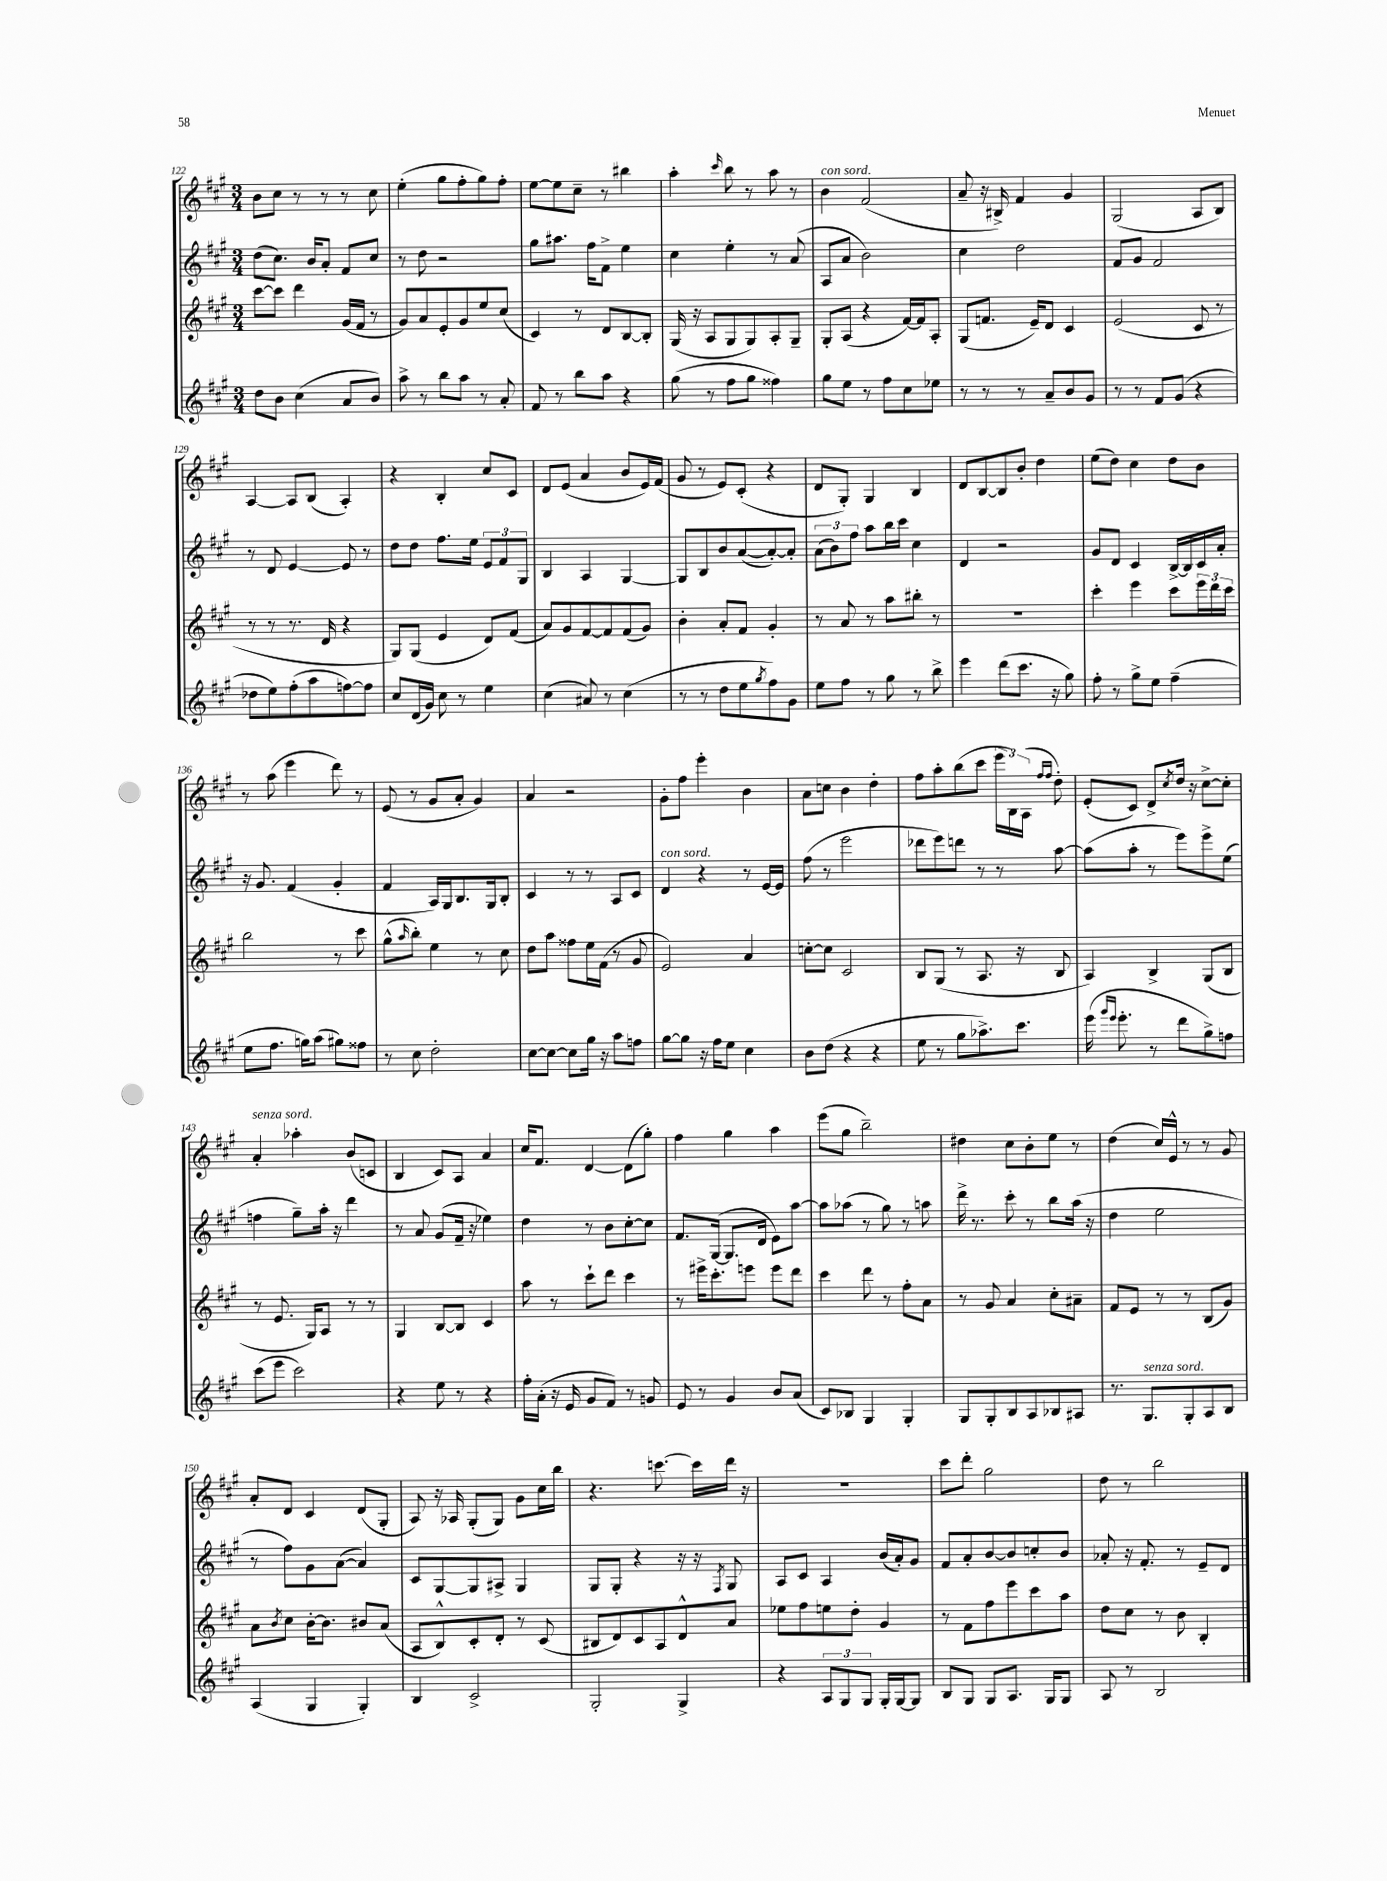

**kern	**kern	**kern	**kern
*staff4	*staff3	*staff2	*staff1
*clefG2	*clefG2	*clefG2	*clefG2
*k[f#c#g#]	*k[f#c#g#]	*k[f#c#g#]	*k[f#c#g#]
*M3/4	*M3/4	*M3/4	*M3/4
8dd\L	[8ccc#\L	(8dd\L	8b\L
8b\J	8ccc#\]J	8.cc#\J)	8cc#\J
(4cc#\	4ddd\	.	8r
.	.	16b/LK	.
.	.	8a'/J	8r
8a/L	(16g#/LL	8f#/L	8r
.	16f#/JJ	.	.
8b/J)	8r	8cc#/J	8cc#\
=	=	=	=
8aa^\	8g#/L)	8r	(4ee'\
8r	8a/	8dd\	.
8bb\L	8e'/	2r	8gg#\L
8aa\J	8g#/	.	8ff#'\
8r	8ee/	.	8gg#\)
8a'/	(8cc#/J	.	8ff#'\J
=	=	=	=
8f#/	4c#/)	8gg#\L	[8ee\L
8r	.	8.aa#\J	8ee\]
8bb\L	8r	.	8cc#~\J
.	.	16ff#\LK	.
8aa\J	8d/L	8f#^\J	8r
4r	[8B/	4ee\	4bb#\
.	8B'/]J	.	.
=	=	=	=
(8gg#\	(16G#/	4cc#\	4aa'\
.	16r	.	.
8r	8A/L	.	.
.	.	.	16qqccc#/
8ff#\L	8G#/	4ee'\	8bb\
8gg#\J	8G#/)	.	8r
4ff##\)	8A'/	8r	8aa\
.	8G#~/J	(8a/	8r
=	=	=	=
8gg#\L	8G#'/L	8A/L	4b\
8ee\J	(8A/J	8a/J	.
8r	4r	2b\)	(2f#/
8ff#\L	.	.	.
8cc#\	[16f#/LL)	.	.
.	16f#/]J	.	.
8ee-\J	8A'/J	.	.
=	=	=	=
8r	(8G#/L	4cc#\	8a~/
8r	8.f/J	.	16r
.	.	.	16B#^/)
8r	.	2dd\	4f#/
.	16e~/LK)	.	.
8a~/L	8d/J	.	.
8b/	4c#/	.	4g#/
8g#/J	.	.	.
=	=	=	=
8r	(2e/	8f#/L	(2G#/
8r	.	8g#/J	.
8f#/L	.	2f#/	.
(8g#/J	.	.	.
4r	8c#/	.	8A/L
.	8r	.	8B/J)
=	=	=	=
8dd-\L	8r	8r	[4A/
8ee\)	8r	8d/	.
(8ff#'\	8.r	[4e/	8A/]L
8aa\	.	.	(8B/J
.	16d/	.	.
[8ff\)	4r	8e/]	4A'/)
8ff\]J	.	8r	.
=	=	=	=
8cc#/L	8G#/L)	8dd\L	4r
(16d/L	(8G#/J	8dd\J	.
16g#/JJ)	.	.	.
8cc#\	4e/	8.ff#\L	4B'/
8r	.	.	.
.	.	16ee\Jk	.
4ee\	8d/L)	12e/L	8cc#/L
.	.	12f#/	.
.	(8f#/J	.	8c#/J
.	.	12G#/J	.
=	=	=	=
(4cc#\	8a/L)	4B/	8d/L
.	8g#/	.	(8e/J
8a#/)	[8f#/	4A/	4a/
8r	8f#/]	.	.
(4cc#\	(8f#/	[4G#/	8b/L
.	8g#/J)	.	16e/L)
.	.	.	(16f#/JJ
=	=	=	=
8r	4b'\	8G#/]L	8g#/
8r	.	8B/	8r
8dd\L	8a'/L	8b/	8e/L)
8ee\	8f#/J	([8a/	(8c#'/J
8qgg#/	.	.	.
8ff#\)	4g#'/	8a'/_)	4r
8g#\J	.	8a'/]J	.
=	=	=	=
8ee\L	8r	(12a\L	8d/L
.	.	12b\)	.
8ff#\J	8a/	.	8G#'/J)
.	.	12ff#\J	.
8r	8r	8aa\L	4G#/
8gg#\	8aa\L	16bb\L	.
.	.	16ccc#\JJ	.
8r	8bb#'\J	4cc#\	4B/
8bb^\	8r	.	.
=	=	=	=
4eee\	2.r	4d/	8d/L
.	.	.	[8B/
(8ddd\L	.	2r	8B/]
8.ccc#\J	.	.	8b'/J
.	.	.	4dd\
16r	.	.	.
8gg#\)	.	.	.
=	=	=	=
8ff#'\	4ccc#'\	8g#/L	(8ee\L
8r	.	8d/J	8dd\J)
8gg#^\L	4eee\	4c#/	4cc#\
8ee\J	.	.	.
(4ff#~\	8ccc#\L	[16B^/LL	8dd\L
.	.	16B/]	.
.	24eee\L	16c#/	8b\J
.	24ddd\	.	.
.	.	16a'/JJ	.
.	24ccc#\JJ	.	.
=	=	=	=
8ee\L	2bb\	16r	8r
.	.	8.g#/	.
8.ff#\J	.	.	(8aa\
.	.	(4f#/	4eee\
16gg\LK)	.	.	.
(8aa\J	.	.	.
8gg#\L)	8r	4g#'/	8ddd\)
8ff##\J	8ccc#\	.	8r
=	=	=	=
8r	(8gg#^^\L	4f#/	(8e/
.	16qqaa/	.	.
8cc#\	8bb'\J)	.	8r
2dd'\	4ee\	16A/LL)	8g#/L
.	.	16G#/J	.
.	.	8.B/	8a'/J
.	8r	.	4g#/)
.	.	16G#/k	.
.	8cc#\	8B'/J	.
=	=	=	=
[8cc#\L	8dd\L	4c#/	4a/
8cc#\_J	8aa\J	.	.
8cc#\]L	8ff##\L	8r	2r
16gg#\Jk	16ee\L	8r	.
16r	(16f#\JJ	.	.
8aa\L	8r	8A/L	.
8ff\J	8g#/	8c#/J	.
=	=	=	=
[8gg#\L	2e/)	4d/	8g#'\L
8gg#\]J	.	.	8ff#\J
16r	.	4r	4eee'\
16ff#\LK	.	.	.
8ee\J	.	.	.
4cc#\	4a/	8r	4b\
.	.	[16e/LL	.
.	.	16e/]JJ	.
=	=	=	=
8b\L	[8cc'\L	(8ff#\	8a\L
(8dd\J	8cc\]J	8r	8cc\J
4r	2c#/	2eee\	4b\
4r	.	.	4dd'\
=	=	=	=
8ee\	8B/L	8ddd-\L	8ff#\L
8r	(8G#/J	8eee\)	8aa'\
8gg#\L	8r	8ddd\J	(8bb\
8.aa-^\)	8.A/	8r	8ccc#\J
.	.	8r	24eee\LL
.	.	.	24B\)
8.ccc#\J	16r	.	.
.	.	.	(24A\JJ
.	.	.	16qqff#/LL
.	.	.	16qqff#/JJ
.	8B/	[8aa\	8dd'\)
=	=	=	=
(16eee\	4A/)	(8aa\]L	(8e'/L
16qqggg#/LL	.	.	.
16qqeee/JJ	.	.	.
8.eee'\	.	.	.
.	.	8aa'\J	8c#/J)
8r	4B^/	8r	8d^/L
.	.	.	8qcc#/
8ddd\L	.	8eee\L)	16dd/Jk
.	.	.	16r
8gg#^\)	(8G#/L	8eee^\	[8cc#^\L
8ff\J	8B/J	(8ee\J	8cc#'\]J
=	=	=	=
(8ccc#\L	8r	4ff\	4a'/
8eee\J	8.e/	.	.
2ccc#\)	.	8gg#~\L)	4aa-'\
.	16G#/LK)	.	.
.	8A/J	16aa'\Jk	.
.	.	16r	.
.	8r	4ddd\	(8b/L
.	8r	.	8c/J
=	=	=	=
4r	4G#/	8r	4B/
.	.	8a/	.
8ee\	[8B/L	(8g#/L	8c#/L)
8r	8B/]J	16f#~/Jk	8A/J
.	.	16r	.
4r	4c#/	4ee-\)	4a/
=	=	=	=
16ff#'\LL	8aa\	4dd\	16cc#/LK
(16a'\JJ	.	.	8.f#/J
16r	8r	.	.
16e/	.	.	.
8g#/L	8ccc#`\L	8r	[4d/
8f#/J)	8ddd\J	8b\L	.
8r	4ccc#\	[8cc#'\	(8d\]L
8g/	.	8cc#\]J	8gg#'\J)
=	=	=	=
8e/	8r	8.f#/L	4ff#\
8r	16eee#^\LK	.	.
.	8.ccc#'\	([16G#/Jk	.
4g#/	.	8.G#/]L	4gg#\
.	8eee\J	.	.
.	.	16d/Jk	.
8b/L	8eee\L	8e\L)	4aa\
(8a/J	8ddd\J	[8aa\J	.
=	=	=	=
8c#/L)	4ccc#\	8aa\]L	(8eee\L
8B-/J	.	(8aa-\J	8gg#\J
4G#/	8ddd\	8r	2bb~\)
.	8r	8gg#\)	.
4G#'/	8ff#'\L	8r	.
.	8a\J	8aa\	.
=	=	=	=
8G#/L	8r	16ddd^\	4dd#\
.	.	8.r	.
8G#'/	8g#/	.	.
8B/	4a/	8ccc#'\	8cc#\L
8A/	.	8r	8b'\
8B-/	8cc#'\L	8bb\L	8ee\J
8A#/J	8a#~\J	(16aa\Jk	8r
.	.	16r	.
=	=	=	=
8.r	8f#/L	4dd\	(4dd\
.	8e/J	.	.
8.G#/L	.	.	.
.	8r	2ee\	16cc#/LL)
.	.	.	16e^^/JJ
8G#'/	8r	.	8r
8A/	(8B/L	.	8r
8B/J	8g#/J)	.	8g#/
=	=	=	=
(4A/	8a\L	8r	8a'/L
.	8qb/	.	.
.	8cc#\J	8ff#\L)	8d/J
4G#/	[16b'\LK	8g#\	4c#/
.	8.b\]J	.	.
.	.	([8a\J	.
4G#'/)	8b#/L	4a/])	(8d/L
.	(8a/J	.	8G#'/J
=	=	=	=
4B/	8A/L	8c#/L	8A/)
.	8B^^/)	[8G#/	16r
.	.	.	16A-/
2c#^/	8c#'/	8G#/]	(8G#'/L
.	8d'/J	8A#^/J	8G#/J)
.	8r	4G#/	8g#\L
.	(8c#/	.	16cc#\L
.	.	.	16bb\JJ
=	=	=	=
2G#'/	8B#/L	8G#/L	4.r
.	8d/)	8G#'/J	.
.	8c#/	4r	.
.	8A/	.	[8.ccc\
4G#^/	8d^^/	16r	.
.	.	16r	16ccc\]LL
.	.	8qF#/	.
.	8a/J	8G#/	16ddd\JJ
.	.	.	16r
=	=	=	=
4r	8ee-\L	8A/L	2.r
.	8ff#\	8c#/J	.
12A/L	8ee\	4A/	.
12G#/	.	.	.
.	8dd'\J	.	.
12G#/J	.	.	.
16G#'/LL	4g#/	(16b/LL	.
[16G#/J	.	16a'/J)	.
8G#/]J	.	8g#/J	.
=	=	=	=
8B/L	8r	8f#/L	8ccc#\L
8G#/J	8f#\L	8a'/	8ddd'\J
8G#/L	8ff#\	[8b/	2gg#\
8.A/J	8eee\	8b/]	.
.	8ccc#\	8cc'/	.
16G#/LK	.	.	.
8G#/J	8aa\J	8b/J	.
=	=	=	=
8A/	8dd\L	8a-'/	8dd\
8r	8cc#\J	16r	8r
.	.	8.f#'/	.
2B/	8r	.	2bb\
.	8b\	8r	.
.	4B'/	8e~/L	.
.	.	8d/J	.
==	==	==	==
*-	*-	*-	*-
